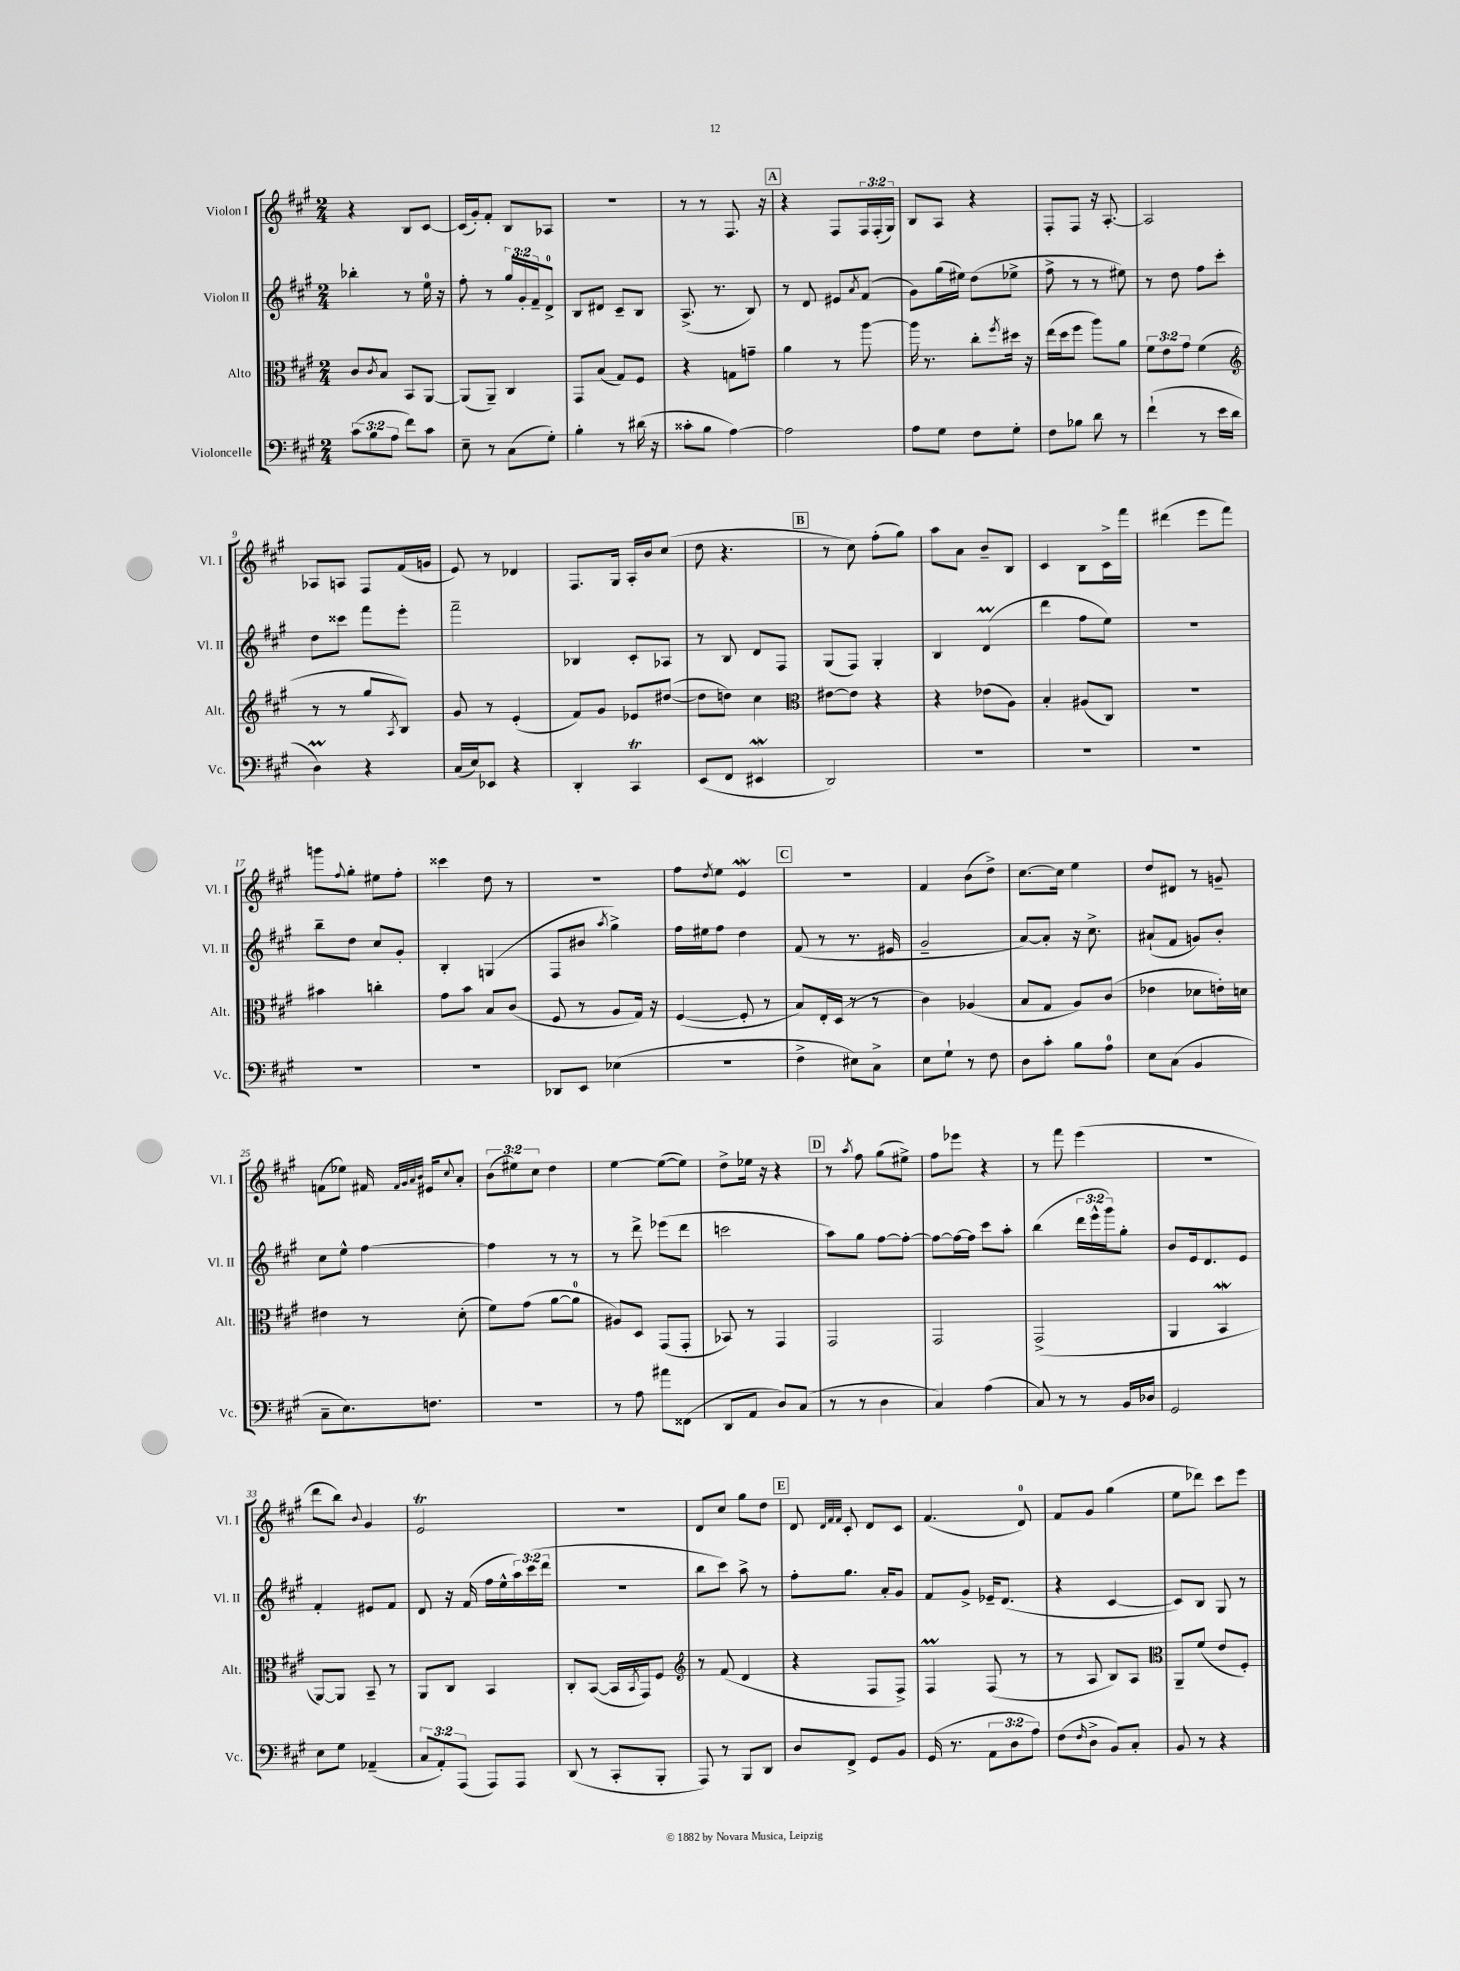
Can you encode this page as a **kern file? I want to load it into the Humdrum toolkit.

**kern	**kern	**kern	**kern
*staff4	*staff3	*staff2	*staff1
*clefF4	*clefC3	*clefG2	*clefG2
*k[f#c#g#]	*k[f#c#g#]	*k[f#c#g#]	*k[f#c#g#]
*M2/4	*M2/4	*M2/4	*M2/4
(12c#\L	8c#/L	4bb-'\	4r
12B\	.	.	.
.	8qc#/	.	.
.	8B/J	.	.
12A\J	.	.	.
8f#\L)	8BB/L	8r	8B/L
8c#\J	[8AA/J	16ee\	[8c#/J
.	.	16r	.
=	=	=	=
8E~\	(8AA/]L	8ff#'\	(16c#/]LL
.	.	.	16g#'/J)
8r	8AA~/J)	8r	8f#'/J
(8C#\L	4C#/	24gg#/LL	8B/L
.	.	24g#'/	.
.	.	24f#~/J	.
8G#'\J)	.	8d^/J	8A-/J
=	=	=	=
4B'\	8GG#/L	8B/L	2r
.	(8B/J	8d#/J	.
8r	8G#/L)	8c#~/L	.
(16d#\	8F#/J	8B/J	.
16r	.	.	.
=	=	=	=
8c##'\L	4r	(8.A^/	8r
8B\J	.	.	8r
.	.	8.r	.
[4A\)	8G\L	.	8.F#/
.	8g~\J	8B/)	.
.	.	.	16r
=	=	=	=
2A\]	4a\	8r	4r
.	.	8d/	.
.	8r	8e#/L	8F#/L
.	.	8qa/	.
.	[8aa\	(8f#/J	24F#/L
.	.	.	(24F#'/
.	.	.	24G#/JJ)
=	=	=	=
8A\L	16aa\]	8g#\L)	8B/L
.	8.r	.	.
8G#\J	.	(16gg#\L	8A/J
.	.	16ee#\JJ)	.
8F#\L	8cc#'\L	(8dd\L	4r
.	8qff#/	.	.
8G#'\J	16dd#\Jk	8ee-^\J	.
.	16r	.	.
=	=	=	=
8F#\L	(16ee\LL	8ff#^\	8F#'/L
.	16dd\J	.	.
8B-\J	8ff#\J	8r	8F#/J
8d\	8aa\L)	8r	16r
.	.	.	[8.A'/
8r	8a\J	8ee#\)	.
=	=	=	=
(4f#`\	12f#\L	8r	2A/]
.	12e\	.	.
.	.	8dd\	.
.	12g#\J	.	.
8r	(4f#\	8ff#\L	.
16e\LL	.	8ccc#'\J	.
16d\JJ	.	.	.
=	=	=	=
*	*clefG2	*	*
4D\)	8r	8dd\L	8A-/L
.	8r	8ccc##\J	8A/J
4r	8gg#/L	8fff#\L	8F#/L
.	8qA/	.	.
.	8B/J)	8eee'\J	(16f#/L
.	.	.	16g/JJ
=	=	=	=
(16C#/LL	8g#/	2fff#~\	8e/)
16E/J)	.	.	.
8EE-/J	8r	.	8r
4r	(4e'/	.	4d-/
=	=	=	=
4DD'/	8f#/L)	4B-/	8.F#/L
.	8g#/J	.	.
.	.	.	16G#/Jk
4CC#/	8e-/L	8c#'/L	16A'/LL
.	.	.	16b/J
.	([8dd#/J	8A-/J	(8cc#/J
=	=	=	=
(8EE/L	8dd#\]L	8r	8dd\
8FF#/J	8dd\J)	8B/	4.r
4EE#/	4cc#\	8d/L	.
.	.	8F#/J	.
=	=	=	=
*	*clefC3	*	*
2DD/)	[8e#\L	(8G#/L	8r
.	8e#\]J	8F#/J)	8cc#\)
.	4r	4G#'/	(8ff#'\L
.	.	.	8gg#\J)
=	=	=	=
2r	4r	4B/	8aa\L
.	.	.	8a\J
.	(8e-\L	(4d/	8b~/L
.	8A\J)	.	8B/J
=	=	=	=
2r	4B'/	4ddd\	4c#/
.	(8A#/L	8ff#\L	8B\L
.	8C#/J)	8ee\J)	16c#^\L
.	.	.	16fff#\JJ
=	=	=	=
2r	2r	2r	(4ddd#\
.	.	.	8eee\L
.	.	.	8fff#\J)
=	=	=	=
2r	4b#\	8bb~\L	8ggg\L
.	.	.	8qqff#/
.	.	8dd\J	8gg#'\J
.	4cc'\	8cc#/L	8ee#\L
.	.	8g#'/J	8ff#'\J
=	=	=	=
2r	8g#\L	4B'/	4ccc##\
.	8b\J	.	.
.	8B/L	(4G/	8dd\
.	(8c#/J	.	8r
=	=	=	=
8DD-/L	8F#/	8F#/L	2r
8EE/J	8r	8b#/J	.
.	.	8qaa/	.
(4E-\	8A/L	4gg#^\)	.
.	16G#/Jk)	.	.
.	16r	.	.
=	=	=	=
2r	([4F#/	16ff#\LL	8ff#\L
.	.	16ee#\J	.
.	.	.	8qdd/
.	.	8ff#\J	8ee\J
.	8F#'/]	4dd\	4e/
.	8r	.	.
=	=	=	=
4F#^\	8B/L)	(8f#/	2r
.	16E'/L	8r	.
.	(16D/JJ	.	.
8E#\L)	8r	8.r	.
8C#^\J	8r	.	.
.	.	16e#/	.
=	=	=	=
8E\L	4c#\)	2g#~/	4f#/
8G#`\J	.	.	.
8r	(4A-/	.	(8b\L
8F#\	.	.	8dd^\J)
=	=	=	=
8D\L	8B/L	[8a/L)	[8.cc#\L
8c#'\J	8G#/J	8a'/]J	.
.	.	.	16cc#\]Jk
8B\L	8A/L)	16r	4ee\
.	.	8.cc#^\	.
8A\J	(8c#/J	.	.
=	=	=	=
8E\L	4e-\	(8a#`/L	8dd/L
(8C#\J	.	8f#/J	8d#/J
4BB/	8d-\L	8g/L)	8r
.	16e'\L)	8b'/J	8g~/
.	16d\JJ	.	.
=	=	=	=
8C#~\L	4e#\	8cc#\L	(8f\L
8.E\)	.	8ee^^\J	8ee-\J)
.	8r	[4ff#\	16f#/
.	.	.	32qqf#/LLL
.	.	.	32qqg#/
.	.	.	32qqa/
.	.	.	32qqb/JJJ
8.F\J	.	.	16e#/LK
.	.	.	8qqcc#/
.	(8d'\	.	8a'/J
=	=	=	=
2r	8f#\L)	4ff#\]	(12b\L
.	.	.	12ee#\)
.	(8g#\J	.	.
.	.	.	12cc#\J
.	[8a\L	8r	4dd\
.	8a\]J	8r	.
=	=	=	=
8r	8A#/L)	8r	[4ee\
8A\	8D/J	8ddd^\	.
8a#\L	(8GG#/L	(8eee-\L	(8ee\_L
(8FF##\J	8GG#'/J	8ddd\J	8ee\]J)
=	=	=	=
8DD/L	8BB-/)	2ccc\	8dd^\L
8AA/J	8r	.	16ee-\Jk
.	.	.	16r
8D/L)	4GG#/	.	4r
(8C#/J	.	.	.
=	=	=	=
8r	2GG#/	8aa\L)	8r
.	.	.	8qaa/
8r	.	8gg#\J	8ff#\
4D\	.	[8ff#\L	(8gg#\L
.	.	8ff#'\_J	8ee#^\J)
=	=	=	=
4C#/)	2GG#/	8ff#\_L	8ff#\L
.	.	16ff#\_L	8eee-\J
.	.	16ff#\]JJ	.
(4A\	.	8ccc#\L	4r
.	.	8aa'\J	.
=	=	=	=
8C#/)	(2GG#^/	(4bb\	8r
8r	.	.	8fff#\
8r	.	24ddd\LL	(4eee\
.	.	24eee^^\	.
.	.	24ggg#\J)	.
16BB/LL	.	8gg#'\J	.
16D-/JJ	.	.	.
=	=	=	=
2GG#/	4AA/	8b/L	2r
.	.	16e/k	.
.	.	8.d/	.
.	4BB/	.	.
.	.	8e/J	.
=	=	=	=
8E\L	[8AA/L)	4f#'/	8ddd\L
8G#\J	8AA/]J	.	8bb\J)
.	.	.	8qqb/
(4AA-~/	8BB~/	8e#/L	4g#/
.	8r	8f#/J	.
=	=	=	=
12C#/L	8AA/L	8d/	2e/
12AA'/)	.	.	.
.	8C#/J	16r	.
(12AAA/J	.	.	.
.	.	(16f#/	.
8AAA/L)	4BB/	16ff#\LL	.
.	.	16ee^^\	.
8AAA/J	.	24aa\)	.
.	.	(24ccc#\	.
.	.	24ddd\JJ	.
=	=	=	=
(8DD/	8C#'/L	2r	2r
8r	([8BB/J	.	.
8CC#'/L	16BB/]LL	.	.
.	8qBB/	.	.
.	16GG#/J)	.	.
8BBB'/J	8F#/J	.	.
=	=	=	=
*	*clefG2	*	*
8AAA/)	8r	8bb\L	8d/L
8r	(8f#/	8ccc#\J)	8cc#/J
8BBB/L	4d/	8aa^\	8gg#\L
8DD/J	.	8r	8dd\J
=	=	=	=
8D/L	4r	8ff#'\L	8d/
.	.	.	32qqd/LLL
.	.	.	32qqf#/
.	.	.	32qqf#/JJJ
8FF#^/J	.	8.gg#\J	8c#'/
8GG#/L	8F#/L	.	8d/L
.	.	16a'/LK	.
8BB/J	8F#^/J)	8g#/J	8c#/J
=	=	=	=
(16GG#/	4F#/	8f#/L	(4.f#/
8.r	.	.	.
.	.	8g#^/J	.
12AA\L	(8F#/	16e-~/LK	.
.	.	(8.d/J	.
12D\	.	.	.
.	8r	.	8d/)
12A\J)	.	.	.
=	=	=	=
(8F#\L	8r	4r	8f#/L
16qqF#/	.	.	.
8D^\J	8A/	.	8g#/J
8BB/L)	8B/L)	[4c#/	(4gg#\
8C#'/J	8A/J	.	.
=	=	=	=
*	*clefC3	*	*
8BB/	8AA~/L	8c#/]L)	8ee\L
8r	(8f#/J	8B/J	8ddd-\J)
4r	8e/L	8G#/	8ccc#\L
.	8F#'/J)	8r	8eee\J
==	==	==	==
*-	*-	*-	*-
